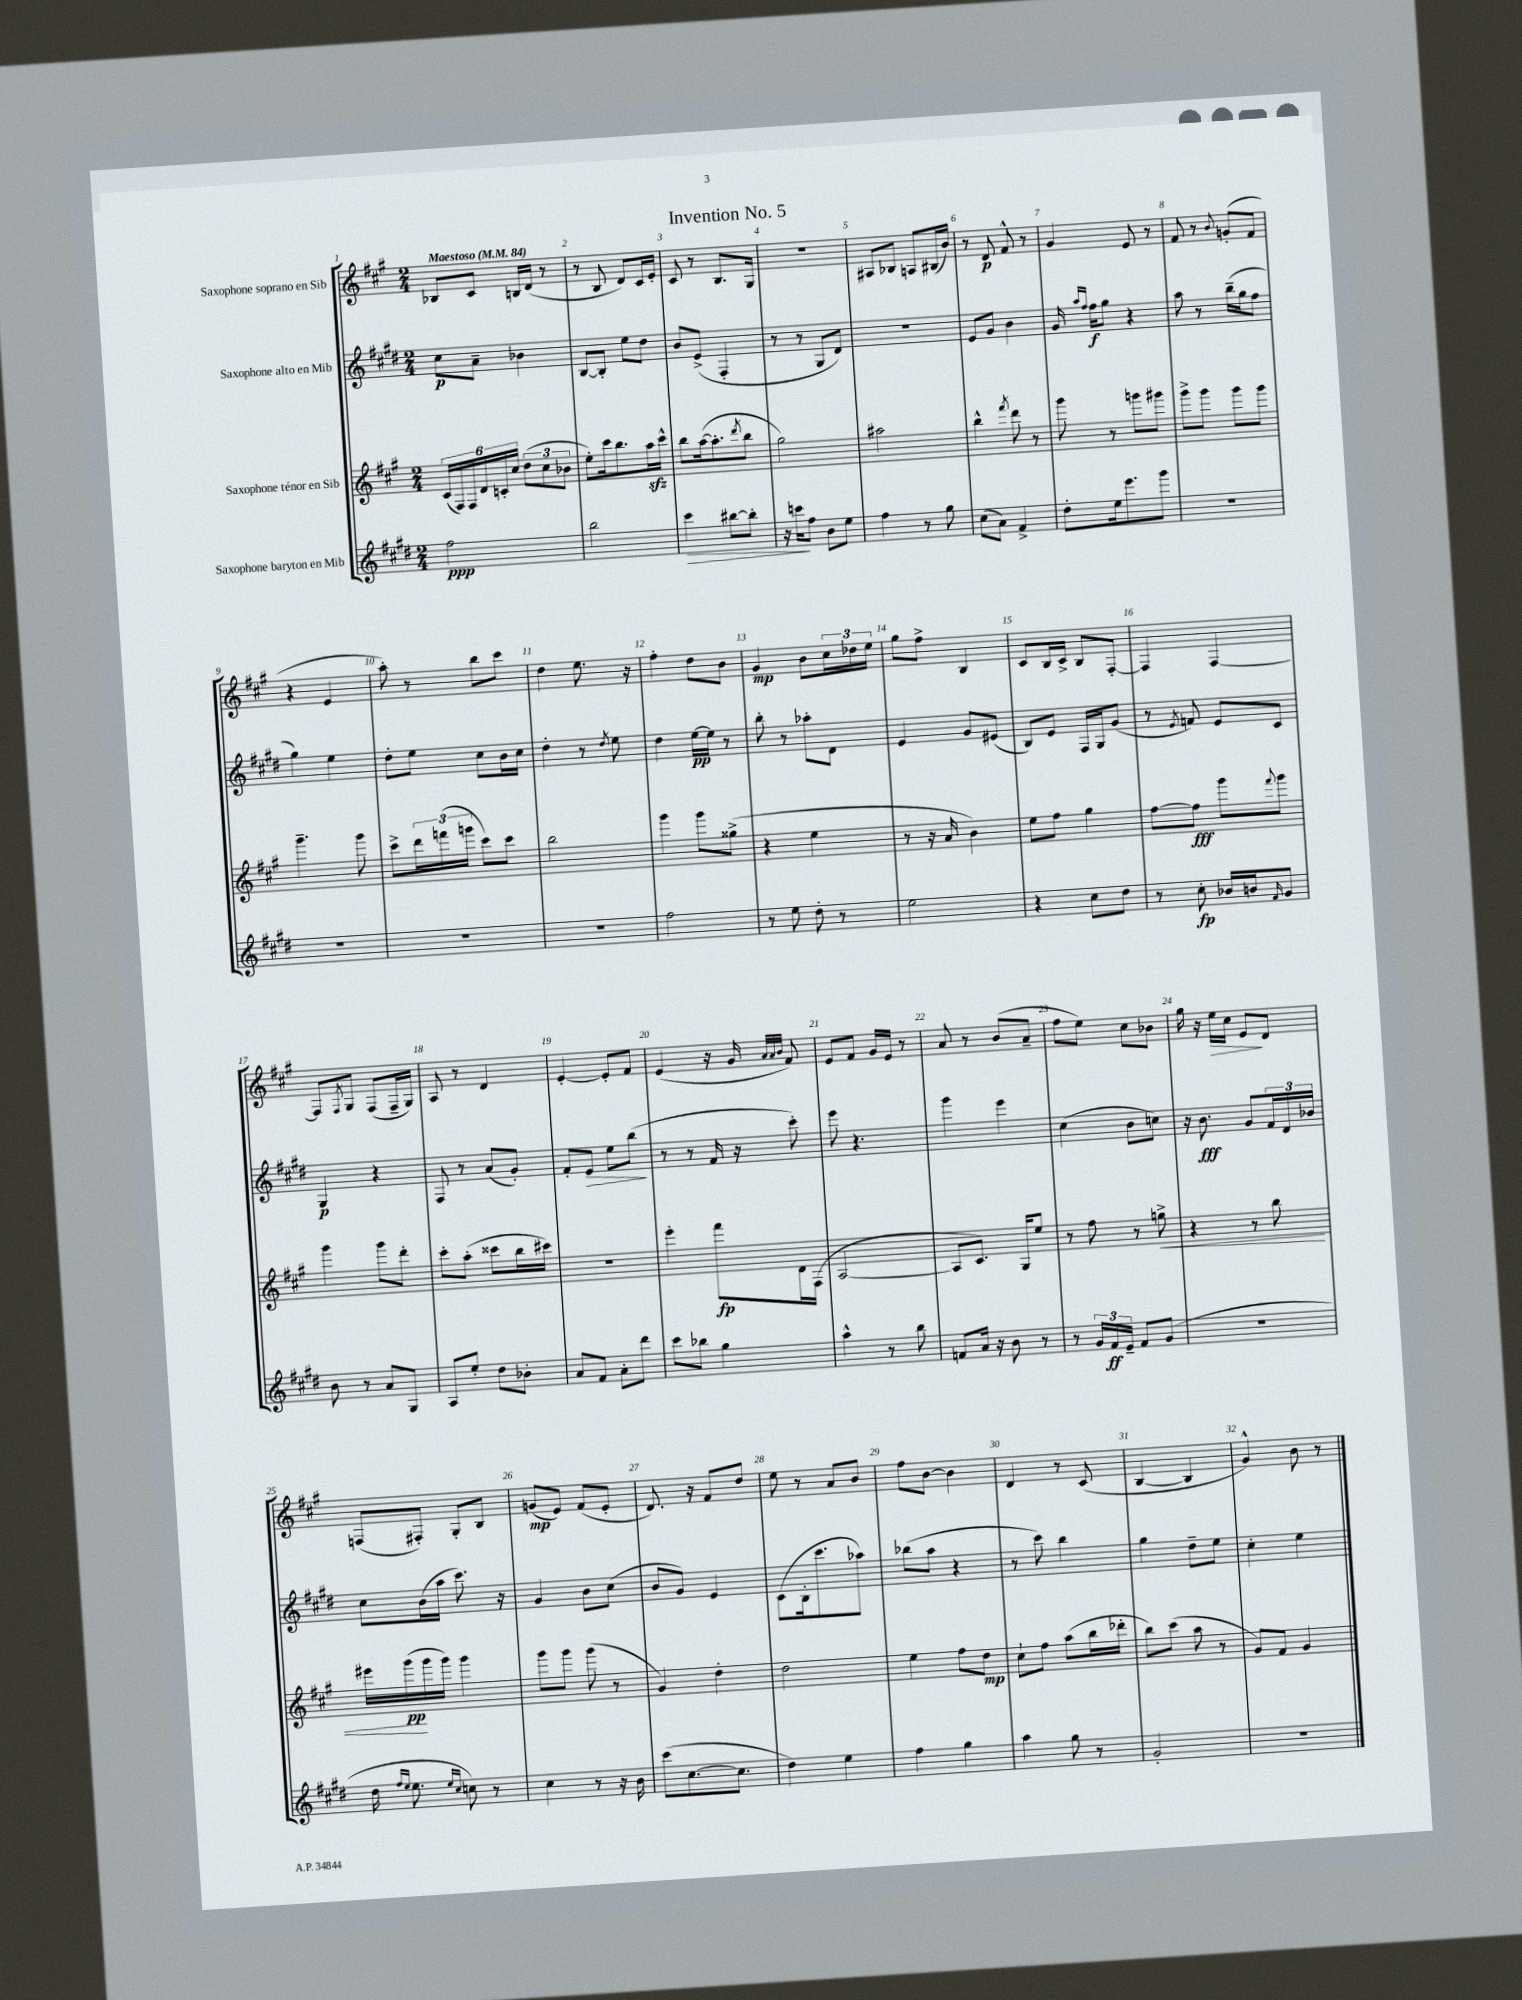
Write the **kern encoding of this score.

**kern	**dynam	**kern	**dynam	**kern	**dynam	**kern	**dynam
*part4	*part4	*part3	*part3	*part2	*part2	*part1	*part1
*staff4	*staff4	*staff3	*staff3	*staff2	*staff2	*staff1	*staff1
*I"Saxophone baryton en Mib	*	*I"Saxophone ténor en Sib	*	*I"Saxophone alto en Mib	*	*I"Saxophone soprano en Sib	*
*clefG2	*	*clefG2	*	*clefG2	*	*clefG2	*
*k[f#c#g#d#]	*	*k[f#c#g#]	*	*k[f#c#g#d#]	*	*k[f#c#g#]	*
*M2/4	*	*M2/4	*	*M2/4	*	*M2/4	*
*MM84	*	*MM84	*	*MM84	*	*MM84	*
=1	=1	=1	=1	=1	=1	=1	=1
!	!	!	!	!	!	!LO:TX:a:B:t=Maestoso	!
2ff#\	ppp	(24c#/LL	.	8cc#\L	p	8B-X/L	.
.	.	24F#/)	.	.	.	.	.
.	.	24F#/	.	.	.	.	.
.	.	24d/	.	8a~\J	.	8c#/J	.
.	.	24cn'/	.	.	.	.	.
.	.	24cc#/JJ	.	.	.	.	.
.	.	(12dd\L	.	4b-X\	.	16Bn/LL	.
.	.	.	.	.	.	(16d/JJ	.
.	.	12cc#\	.	.	.	.	.
.	.	.	.	.	.	8r	.
.	.	12b-X\J	.	.	.	.	.
=2	=2	=2	=2	=2	=2	=2	=2
2bb\	.	8ee'\L)	.	[8B/L	.	8r	.
.	.	16ccc#\k	.	8B'/J]	.	8B/	.
.	.	8.bb\	.	.	.	.	.
.	.	.	.	8ee\L	.	8d/L)	.
.	.	16aazz\L	.	8dd#\J	.	16c#/L	.
.	.	16ccc#^^\JJ	.	.	.	16e'/JJ	.
=3	=3	=3	=3	=3	=3	=3	=3
!	!LO:HP:b	!	!	!	!	!	!
4ccc#\	>	8bb\L	.	8b/L	.	8c#/	.
.	.	([16aa\k	.	(8e^/J	.	8r	.
.	.	8.aa'\]	.	.	.	.	.
[8bb#X\L	.	.	.	4F#'/	.	8.B/L	.
.	.	8qddd/	.	.	.	.	.
8bb#'\J]	.	8bb\J	.	.	.	.	.
.	.	.	.	.	.	16G#/Jk	.
=4	=4	=4	=4	=4	=4	=4	=4
16r	.	2gg#\)	.	8r	.	2r	.
16cccn\KL	.	.	.	.	.	.	.
8ff#\J	]	.	.	8r	.	.	.
8b\L	.	.	.	8G#/L	.	.	.
8ee\J	.	.	.	8d#/J)	.	.	.
=5	=5	=5	=5	=5	=5	=5	=5
4ff#\	.	2aa#X\	.	2r	.	8A#X/L	.
.	.	.	.	.	.	8B-X/J	.
8r	.	.	.	.	.	8An/L	.
8gg#\	.	.	.	.	.	(16B#X/L	.
.	.	.	.	.	.	16b/JJ)	.
=6	=6	=6	=6	=6	=6	=6	=6
(8cc#\L	.	4bb^^\	.	8e/L	.	8r	.
8a\J)	.	.	.	8g#/J	.	8d/	p
.	.	8qfff#/	.	.	.	.	.
4f#^/	.	8ddd\	.	4b\	.	8f#^^/	.
.	.	8r	.	.	.	8r	.
=7	=7	=7	=7	=7	=7	=7	=7
8dd#'\L	.	8ggg#\	.	16g#/	.	4g#/	.
.	.	.	.	16qqaa/LL	.	.	.
.	.	.	.	16qqff#/JJ	.	.	.
.	.	.	.	16ff#\KL	f	.	.
16ee\k	.	8r	.	8gg#\J	.	.	.
8.eee\	.	.	.	.	.	.	.
.	.	8gggn\L	.	4r	.	8e/	.
8ggg#\J	.	8ggg#X\J	.	.	.	8r	.
=8	=8	=8	=8	=8	=8	=8	=8
2r	.	8ggg#^\L	.	8aa\	.	8f#/	.
.	.	8ggg#\J	.	8r	.	8r	.
.	.	.	.	.	.	8qqb/	.
.	.	8ggg#\L	.	(16bb~\LL	.	(8gn'/L	.
.	.	.	.	16gg#\J	.	.	.
.	.	8ggg#\J	.	8ff#\J	.	8f#/J	.
!!LO:LB:g=z
=9	=9	=9	=9	=9	=9	=9	=9
2r	.	4.ggg#~\	.	4gg#\)	.	4r	.
.	.	.	.	4ee\	.	4e/	.
.	.	8ggg#\	.	.	.	.	.
=10	=10	=10	=10	=10	=10	=10	=10
2r	.	8ccc#^\L	.	8dd#'\L	.	8aa'\)	.
.	.	24ddd\L	.	8ee\J	.	8r	.
.	.	(24fffn\	.	.	.	.	.
.	.	24gggn\JJ	.	.	.	.	.
.	.	8ccc#\L)	.	8cc#\L	.	8bb\L	.
.	.	8ccc#\J	.	16b\L	.	8ccc#\J	.
.	.	.	.	16cc#\JJ	.	.	.
=11	=11	=11	=11	=11	=11	=11	=11
2r	.	2bb\	.	4dd#'\	.	4dd\	.
.	.	.	.	8r	.	8.ee\	.
.	.	.	.	8qdd#/	.	.	.
.	.	.	.	8ee\	.	.	.
.	.	.	.	.	.	16r	.
=12	=12	=12	=12	=12	=12	=12	=12
2ff#\	.	4ggg#\	.	4dd#\	.	4ff#'\	.
.	.	8ggg#\L	.	[16ee\LL	pp	8dd\L	.
.	.	.	.	16ee\JJ]	.	.	.
.	.	(8gg##X^\J	.	8r	.	8b\J	.
=13	=13	=13	=13	=13	=13	=13	=13
8r	.	4r	.	8bb'\	.	4g#/	mp
8ee\	.	.	.	8r	.	.	.
8dd#'\	.	4ee\	.	8aa-X'\L	.	8b\L	.
8r	.	.	.	8d#\J	.	24cc#\L	.
.	.	.	.	.	.	24dd-X\	.
.	.	.	.	.	.	24ee\JJ	.
=14	=14	=14	=14	=14	=14	=14	=14
2ee\	.	8r	.	4e/	.	8gg#\L	.
.	.	16r	.	.	.	8ff#^\J	.
.	.	16a/	.	.	.	.	.
.	.	4b\)	.	8g#/L	.	4B/	.
.	.	.	.	(8e#X/J	.	.	.
=15	=15	=15	=15	=15	=15	=15	=15
4r	.	8ee\L	.	8B/L)	.	8c#/L	.
.	.	8ff#\J	.	8e/J	.	16B/L	.
.	.	.	.	.	.	16c#^/JJ	.
8cc#\L	.	4gg#\	.	16F#/LL	.	8B/L	.
.	.	.	.	16G#/J	.	.	.
8dd#\J	.	.	.	(8g#/J	.	[8F#'/J	.
=16	=16	=16	=16	=16	=16	=16	=16
8r	.	[8ff#\L	.	8r	.	4F#/]	.
.	.	.	.	8qe/	.	.	.
8cc#'\	fp	8ff#\J]	fff	8fn/)	.	.	.
16b-X/LL	.	8ggg#\L	.	8e/L	.	[4F#/	.
16bn/J	.	.	.	.	.	.	.
16qqf#/	.	8qqfff#/	.	.	.	.	.
8g#/J	.	8ggg#\J	.	8c#/J	.	.	.
!!LO:LB:g=z
=17	=17	=17	=17	=17	=17	=17	=17
8b\	.	4ggg#\	.	4G#/	p	8F#/L]	.
.	.	.	.	.	.	8qF#/	.
8r	.	.	.	.	.	8G#/J	.
8a/L	.	8ggg#\L	.	4r	.	(8F#/L	.
8G#/J	.	8ddd'\J	.	.	.	16F#~/L	.
.	.	.	.	.	.	16G#/JJ)	.
=18	=18	=18	=18	=18	=18	=18	=18
8A/L	.	8ccc#'\L	.	8F#/	.	8A/	.
8ee'/J	.	(8aa'\J	.	8r	.	8r	.
8dd#\L	.	8ccc##X\L	.	(8a/L	.	4d/	.
8b-X'\J	.	16bb\L	.	8g#'/J)	.	.	.
.	.	16ccc#X\JJ)	.	.	.	.	.
=19	=19	=19	=19	=19	=19	=19	=19
8a/L	.	2r	.	8f#'/L	.	[4e'/	.
!	!	!	!	!	!LO:HP:b	!	!
8f#/J	.	.	.	8e/J	>	.	.
8a'\L	.	.	.	8ee\L	.	8e'/L]	.
8ddd#\J	.	.	.	(8bb\J	.	8f#/J	.
.	.	.	.	.	]	.	.
=20	=20	=20	=20	=20	=20	=20	=20
8ccc#\L	.	4eee'\	.	8r	.	(4e/	.
8bb-X\J	.	.	.	8r	.	.	.
4gg#\	.	8fff#\L	fp	16f#/	.	16r	.
.	.	.	.	16r	.	16g#/	.
.	.	.	.	.	.	32qqa/LLL	.
.	.	.	.	.	.	32qqa/	.
.	.	.	.	.	.	32qqb/JJJ	.
.	.	16d\L	.	8ccc#'\)	.	8f#/)	.
.	.	(16F#\JJ	.	.	.	.	.
=21	=21	=21	=21	=21	=21	=21	=21
4aa^^\	.	[2A/	.	8eee\	.	8e/L	.
.	.	.	.	4.r	.	8f#/J	.
8r	.	.	.	.	.	16g#/LL	.
.	.	.	.	.	.	16e/JJ	.
8bb\	.	.	.	.	.	8r	.
=22	=22	=22	=22	=22	=22	=22	=22
8fn/L	.	8A/L]	.	4ggg#\	.	8a/	.
16a/Jk	.	8.c#/J)	.	.	.	8r	.
16r	.	.	.	.	.	.	.
8b\	.	.	.	4eee\	.	(8b/L	.
.	.	16G#/KL	.	.	.	.	.
8r	.	8ee/J	.	.	.	8a~/J	.
=23	=23	=23	=23	=23	=23	=23	=23
8r	.	8r	.	(4cc#\	.	8ff#\L	.
24g#/LL	.	8ff#\	.	.	.	8ee\J)	.
24f#/	ff	.	.	.	.	.	.
24e~/JJ	.	.	.	.	.	.	.
8f#/L	.	8r	.	8b\L	.	8cc#\L	.
!	!	!	!LO:HP:b	!	!	!	!
(8g#/J	.	8ggn^\	<	8ccn\J)	.	8b-X\J	.
=24	=24	=24	=24	=24	=24	=24	=24
2r	.	4r	.	16r	.	16gg#\	.
.	.	.	.	8.b\	fff	16r	.
!	!	!	!	!	!	!	!LO:HP:b
.	.	.	.	.	.	16ee\LL	>
.	.	.	.	.	.	16cc#\JJ	.
.	.	8r	.	8g#/L	.	8e/L	.
.	.	8bb\	.	24f#/L	.	8d/J	]
.	.	.	.	24d#/	.	.	.
.	.	.	.	24b-X/JJ	.	.	.
!!LO:LB:g=z
=25	=25	=25	=25	=25	=25	=25	=25
16dd#\	.	16eee#X\LL	.	8cc#\L	.	(8Fn/L	.
16qqff#/LL	.	.	.	.	.	.	.
16qqee/JJ	.	.	.	.	.	.	.
8.ee\	.	(16ggg#\	pp	.	.	.	.
.	.	16ggg#\	[	(16b\L	.	8F#X'/J)	.
.	.	16ggg#\JJ)	.	16aa\JJ	.	.	.
16qqee/LL	.	.	.	.	.	.	.
16qqcc#/JJ	.	.	.	.	.	.	.
8ccn\)	.	4ggg#\	.	8.ccc#\)	.	8G#'/L	.
8r	.	.	.	.	.	8B/J	.
.	.	.	.	16r	.	.	.
=26	=26	=26	=26	=26	=26	=26	=26
4cc#\	.	8ggg#\L	.	4g#/	.	(8gn/L	mp
.	.	8ggg#\J	.	.	.	8e/J)	.
8r	.	(8ggg#\	.	8b\L	.	(8f#/L	.
16r	.	8r	.	(8cc#\J	.	8e'/J	.
16b\	.	.	.	.	.	.	.
=27	=27	=27	=27	=27	=27	=27	=27
(8ccc#\L	.	4g#/)	.	8b/L	.	8.d/)	.
[8.cc#\	.	.	.	8g#/J)	.	.	.
.	.	.	.	.	.	16r	.
.	.	4dd'\	.	4e/	.	8f#/L	.
8.cc#\J]	.	.	.	.	.	.	.
.	.	.	.	.	.	8dd/J	.
=28	=28	=28	=28	=28	=28	=28	=28
4dd#\)	.	2dd\	.	(8c#\L	.	8ee\	.
.	.	.	.	16B'\k	.	8r	.
.	.	.	.	8.ccc#\	.	.	.
4ee\	.	.	.	.	.	8a/L	.
.	.	.	.	8aa-X\J)	.	8b/J	.
=29	=29	=29	=29	=29	=29	=29	=29
4ff#\	.	4ee\	.	(8bb-X\L	.	8ff#\L	.
.	.	.	.	8aa\J	.	[8b\J	.
4gg#\	.	8ff#\L	.	4r	.	4b\]	.
.	.	8dd\J	mp	.	.	.	.
=30	=30	=30	=30	=30	=30	=30	=30
4aa\	.	8cc#`\L	.	8r	.	4d/	.
.	.	8ff#\J	.	8ccc#\)	.	.	.
8gg#\	.	(8aa\L	.	4bb\	.	8r	.
8r	.	16bb\L	.	.	.	(8c#/	.
.	.	16ddd-X'\JJ	.	.	.	.	.
=31	=31	=31	=31	=31	=31	=31	=31
2g#'/	.	8bb\L)	.	4gg#\	.	[4B/	.
.	.	(8ccc#\J	.	.	.	.	.
.	.	8aa\	.	8dd#~\L	.	4B/]	.
.	.	8r	.	8ee\J	.	.	.
=32	=32	=32	=32	=32	=32	=32	=32
2r	.	8g#/L)	.	4cc#'\	.	4g#^^/)	.
.	.	8f#/J	.	.	.	.	.
.	.	4g#/	.	4ee\	.	8b\	.
.	.	.	.	.	.	8r	.
==	==	==	==	==	==	==	==
*-	*-	*-	*-	*-	*-	*-	*-
